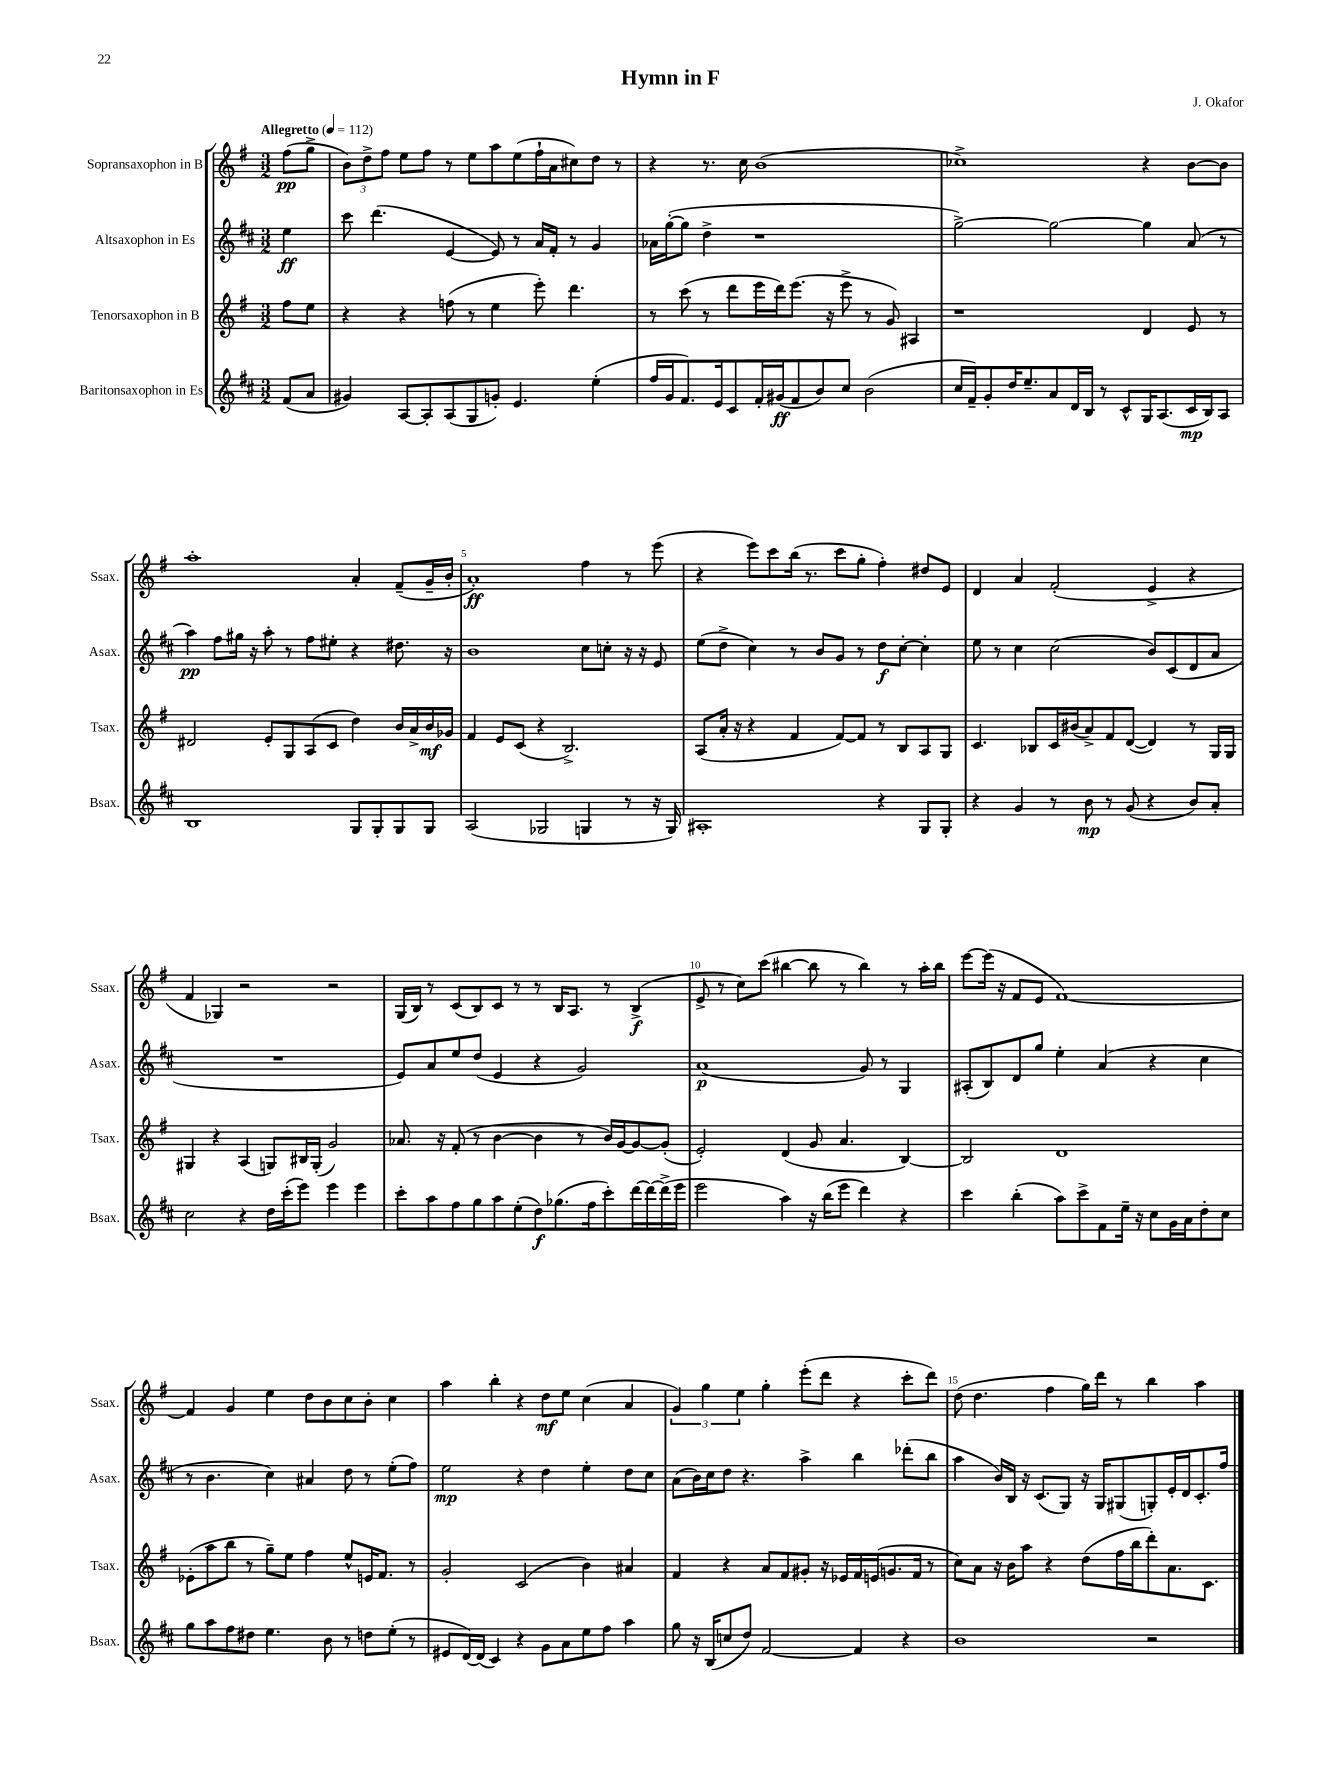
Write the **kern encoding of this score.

**kern	**dynam	**kern	**dynam	**kern	**dynam	**kern	**dynam
*part4	*part4	*part3	*part3	*part2	*part2	*part1	*part1
*staff4	*staff4	*staff3	*staff3	*staff2	*staff2	*staff1	*staff1
*I"Baritonsaxophon in Es	*	*I"Tenorsaxophon in B	*	*I"Altsaxophon in Es	*	*I"Sopransaxophon in B	*
*I'Bsax.	*	*I'Tsax.	*	*I'Asax.	*	*I'Ssax.	*
*clefG2	*	*clefG2	*	*clefG2	*	*clefG2	*
*k[f#c#]	*	*k[f#]	*	*k[f#c#]	*	*k[f#]	*
*M3/2	*	*M3/2	*	*M3/2	*	*M3/2	*
*MM112	*	*MM112	*	*MM112	*	*MM112	*
=	=	=	=	=	=	=	=
!	!	!	!	!	!	!LO:TX:a:B:t=Allegretto	!
(8f#/L	.	8ff#\L	.	4ee\	ff	(8ff#\L	pp
8a/J	.	8ee\J	.	.	.	8gg^\J	.
=1	=1	=1	=1	=1	=1	=1	=1
4g#X/)	.	4r	.	8ccc#\	.	12b\L)	.
.	.	.	.	.	.	12dd^\	.
.	.	.	.	(4.ddd\	.	.	.
.	.	.	.	.	.	12ff#\J	.
[8A/L	.	4r	.	.	.	8ee\L	.
8A'/]	.	.	.	.	.	8ff#\J	.
(8A/	.	(8ffn\	.	[4e/	.	8r	.
8G/	.	8r	.	.	.	8ee\L	.
8gn'/J)	.	4ee\	.	8e/])	.	8aa\	.
4.e/	.	.	.	8r	.	(8ee\	.
.	.	8eee'\)	.	16a/LL	.	16ff#`\L	.
.	.	.	.	16f#'/JJ	.	16a\J	.
.	.	4.ddd\	.	8r	.	8cc#X\)	.
(4ee'\	.	.	.	4g/	.	8dd\J	.
.	.	.	.	.	.	8r	.
=2	=2	=2	=2	=2	=2	=2	=2
16ff#/LL	.	8r	.	16a-X\LL	.	4r	.
16g/J	.	.	.	([16gg'\J	.	.	.
8.f#/)	.	(8ccc\	.	8gg\J]	.	.	.
.	.	8r	.	4dd^\	.	8.r	.
16e/k	.	.	.	.	.	.	.
8c#/	.	8ddd\L	.	.	.	.	.
.	.	.	.	.	.	16cc\	.
16f#'/L	.	16eee\L	.	1r	.	(1b	.
(16g#X/J	ff	16ddd\J)	.	.	.	.	.
8f#/	.	(8.eee\J	.	.	.	.	.
8b/)	.	.	.	.	.	.	.
.	.	16r	.	.	.	.	.
8cc#/J	.	8eee^\	.	.	.	.	.
(2b\	.	8r	.	.	.	.	.
.	.	8g/)	.	.	.	.	.
.	.	4A#X/	.	.	.	.	.
=3	=3	=3	=3	=3	=3	=3	=3
16cc#/LL	.	1r	.	[2gg^\)	.	1cc-X^)	.
16f#~/J)	.	.	.	.	.	.	.
8g'/	.	.	.	.	.	.	.
16dd/K	.	.	.	.	.	.	.
8.ee~/	.	.	.	.	.	.	.
8a/	.	.	.	2gg\_	.	.	.
16d/L	.	.	.	.	.	.	.
16B/JJ	.	.	.	.	.	.	.
8r	.	.	.	.	.	.	.
8c#^^/L	.	.	.	.	.	.	.
16G/K	.	4d/	.	4gg\]	.	4r	.
(8.A/	.	.	.	.	.	.	.
16c#/L	mp	8e/	.	(8a/	.	[8b\L	.
16B/J)	.	.	.	.	.	.	.
8A/J	.	8r	.	8r	.	8b\J]	.
!!LO:LB:g=z
=4	=4	=4	=4	=4	=4	=4	=4
1B	.	2d#X/	.	4aa\)	pp	1aa'	.
.	.	.	.	8ff#\L	.	.	.
.	.	.	.	16gg#X\Jk	.	.	.
.	.	.	.	16r	.	.	.
.	.	8e'/L	.	8aa'\	.	.	.
.	.	8G/	.	8r	.	.	.
.	.	(8A/	.	8ff#\L	.	.	.
.	.	8c/J	.	8ee#X'\J	.	.	.
8G/L	.	4dd\)	.	4r	.	4a'/	.
8G'/	.	.	.	.	.	.	.
8G/	.	16b/LL	.	8.dd#X\	.	(8f#~/L	.
.	.	16a^/	.	.	.	.	.
8G/J	.	16b/	mf	.	.	16g~/L	.
.	.	16g-X/JJ	.	16r	.	16b'/JJ	.
=5	=5	=5	=5	=5	=5	=5	=5
(2A/	.	4f#/	.	1b	.	1a')	ff
.	.	8e/L	.	.	.	.	.
.	.	(8c/J	.	.	.	.	.
2G-X/	.	4r	.	.	.	.	.
.	.	2.B^/)	.	.	.	.	.
4Gn/	.	.	.	8cc#\L	.	4ff#\	.
.	.	.	.	8ccn'\J	.	.	.
8r	.	.	.	16r	.	8r	.
.	.	.	.	16r	.	.	.
16r	.	.	.	8e/	.	(8eee\	.
16G/)	.	.	.	.	.	.	.
=6	=6	=6	=6	=6	=6	=6	=6
1A#X'	.	(8A/L	.	(8ee\L	.	4r	.
.	.	16a'/Jk	.	8dd^\J	.	.	.
.	.	16r	.	.	.	.	.
.	.	4r	.	4cc#\)	.	8eee\L)	.
.	.	.	.	.	.	8ccc\	.
.	.	4f#/	.	8r	.	(16bb\Jk	.
.	.	.	.	.	.	8.r	.
.	.	.	.	8b/L	.	.	.
.	.	[8f#/L)	.	8g/J	.	8ccc\L	.
.	.	8f#/J]	.	8r	.	8gg'\J	.
4r	.	8r	.	8dd\L	f	4ff#'\)	.
.	.	8B/L	.	[8cc#'\J	.	.	.
8G/L	.	8A/	.	4cc#'\]	.	8dd#X/L	.
8G'/J	.	8G/J	.	.	.	8e/J	.
=7	=7	=7	=7	=7	=7	=7	=7
4r	.	4.c/	.	8ee\	.	4d/	.
.	.	.	.	8r	.	.	.
4g/	.	.	.	4cc#\	.	4a/	.
.	.	8B-X/L	.	.	.	.	.
8r	.	16c/L	.	(2cc#\	.	(2f#'/	.
.	.	(16b#X/J	.	.	.	.	.
8b\	mp	8a^/)	.	.	.	.	.
8r	.	8f#/	.	.	.	.	.
(8g/	.	([8d/J	.	.	.	.	.
4r	.	4d/])	.	8b/L)	.	4e^/	.
.	.	.	.	(8c#/	.	.	.
8b/L)	.	8r	.	8d/	.	4r	.
8a'/J	.	16G/LL	.	8a/J	.	.	.
.	.	16G/JJ	.	.	.	.	.
!!LO:LB:g=z
=8	=8	=8	=8	=8	=8	=8	=8
2cc#\	.	4G#X/	.	1.r	.	4f#/	.
.	.	4r	.	.	.	4G-X/)	.
4r	.	(4A/	.	.	.	2r	.
16dd\LL	.	8Gn/L)	.	.	.	.	.
(16ccc#'\J	.	.	.	.	.	.	.
8eee\J)	.	16B#X/L	.	.	.	.	.
.	.	(16G'/JJ	.	.	.	.	.
4eee\	.	2g/)	.	.	.	2r	.
4eee\	.	.	.	.	.	.	.
=9	=9	=9	=9	=9	=9	=9	=9
8ccc#'\L	.	8.a-X/	.	8e/L)	.	(16G/LL	.
.	.	.	.	.	.	16B/JJ)	.
8aa\	.	.	.	8a/	.	8r	.
.	.	16r	.	.	.	.	.
8ff#\	.	(8f#'/	.	8ee/	.	(8c/L	.
8gg\	.	8r	.	(8dd/J	.	8B/)	.
8aa\	.	[4b\	.	4e/	.	8c/J	.
(8ee'\	.	.	.	.	.	8r	.
8dd\)	f	4b\]	.	4r	.	8r	.
(8.gg-X\	.	.	.	.	.	16B/KL	.
.	.	.	.	.	.	8.A/J	.
.	.	8r	.	2g/)	.	.	.
16ff#\k	.	.	.	.	.	.	.
8ccc#'\)	.	16b/LL)	.	.	.	8r	.
.	.	[16g/J	.	.	.	.	.
[16ddd\L	.	8g/_	.	.	.	(4B^/	f
16ddd\_	.	.	.	.	.	.	.
(16ddd^\]	.	(8g'/J]	.	.	.	.	.
16eee\JJ	.	.	.	.	.	.	.
=10	=10	=10	=10	=10	=10	=10	=10
2eee\	.	2e'/)	.	(1a	p	8e^/	.
.	.	.	.	.	.	8r	.
.	.	.	.	.	.	8cc\L)	.
.	.	.	.	.	.	(8ccc\J	.
4aa\)	.	(4d/	.	.	.	[4bb#X\	.
16r	.	8g/	.	.	.	8bb#\]	.
(16bb\KL	.	.	.	.	.	.	.
8eee\J	.	4.a/	.	.	.	8r	.
4ddd\)	.	.	.	8g/)	.	4bb#\)	.
.	.	.	.	8r	.	.	.
4r	.	[4B/)	.	4G/	.	8r	.
.	.	.	.	.	.	16aa'\LL	.
.	.	.	.	.	.	16bb#\JJ	.
=11	=11	=11	=11	=11	=11	=11	=11
4ccc#\	.	2B/]	.	(8A#X'/L	.	[8eee\L	.
.	.	.	.	8B/)	.	(16eee\Jk]	.
.	.	.	.	.	.	16r	.
(4bb'\	.	.	.	8d/	.	8f#/L	.
.	.	.	.	8gg/J	.	8e/J	.
8aa\L)	.	1d	.	4ee'\	.	[1f#)	.
8ccc#^\	.	.	.	.	.	.	.
8f#\	.	.	.	(4a/	.	.	.
16ee~\Jk	.	.	.	.	.	.	.
16r	.	.	.	.	.	.	.
8cc#\L	.	.	.	4r	.	.	.
16g\L	.	.	.	.	.	.	.
16a\J	.	.	.	.	.	.	.
8dd'\	.	.	.	4cc#\	.	.	.
8cc#\J	.	.	.	.	.	.	.
!!LO:LB:g=z
=12	=12	=12	=12	=12	=12	=12	=12
8gg\L	.	(8e-X'\L	.	8r	.	4f#/]	.
8aa\	.	8aa\	.	4.b\	.	.	.
8ff#\	.	8bb\J	.	.	.	4g/	.
8dd#X\J	.	8r	.	.	.	.	.
4.ee\	.	8gg~\L)	.	4cc#\)	.	4ee\	.
.	.	8ee\J	.	.	.	.	.
.	.	4ff#\	.	4a#X/	.	8dd\L	.
8b\	.	.	.	.	.	8b\	.
8r	.	8ee^^/L	.	8dd\	.	8cc\	.
8ddn\L	.	16en/K	.	8r	.	8b'\J	.
.	.	8.f#/J	.	.	.	.	.
(8ee'\J	.	.	.	(8ee'\L	.	4cc\	.
8r	.	8r	.	8ff#\J)	.	.	.
=13	=13	=13	=13	=13	=13	=13	=13
8e#X/L	.	2g'/	.	2ee\	mp	4aa\	.
[16d/L)	.	.	.	.	.	.	.
(16d/JJ]	.	.	.	.	.	.	.
4c#/)	.	.	.	.	.	4bb'\	.
4r	.	(2c/	.	4r	.	4r	.
8g\L	.	.	.	4dd\	.	8dd\L	mf
8a\	.	.	.	.	.	8ee\J	.
8ee\	.	4b\)	.	4ee'\	.	(4cc\	.
8ff#\J	.	.	.	.	.	.	.
4aa\	.	4a#X/	.	8dd\L	.	4a/	.
.	.	.	.	8cc#\J	.	.	.
=14	=14	=14	=14	=14	=14	=14	=14
8gg\	.	4f#/	.	(8a\L	.	6g/)	.
16r	.	.	.	16b\L)	.	.	.
.	.	.	.	.	.	6gg\	.
(16B/KL	.	.	.	16cc#\J	.	.	.
8ccn/	.	4r	.	8dd\J	.	.	.
.	.	.	.	.	.	6ee\	.
8dd/J)	.	.	.	4.r	.	.	.
[2f#/	.	8a/L	.	.	.	4gg'\	.
.	.	8f#/	.	.	.	.	.
.	.	8g#X'/J	.	4aa^\	.	(8eee'\L	.
.	.	16r	.	.	.	8ddd\J	.
.	.	16e-X/LL	.	.	.	.	.
4f#/]	.	16f#/	.	4bb\	.	4r	.
.	.	(16en/J	.	.	.	.	.
.	.	8.gn/	.	.	.	.	.
4r	.	.	.	(8ddd-X'\L	.	8ccc'\L	.
.	.	16f#/Jk	.	.	.	.	.
.	.	8r	.	8bb\J	.	8ddd\J)	.
=15	=15	=15	=15	=15	=15	=15	=15
1b	.	8cc\L)	.	4aa\	.	(8dd\	.
.	.	8a\J	.	.	.	4.dd\	.
.	.	16r	.	16b/LL)	.	.	.
.	.	16b\KL	.	16B/JJ	.	.	.
.	.	8aa\J	.	16r	.	.	.
.	.	.	.	(8.c#/L	.	.	.
.	.	4r	.	.	.	4ff#\	.
.	.	.	.	8G/J)	.	.	.
.	.	(8dd\L	.	16r	.	16gg\LL)	.
.	.	.	.	16G/KL	.	16ddd\JJ	.
.	.	16ff#\L	.	(8G#X/	.	8r	.
.	.	16bb\J	.	.	.	.	.
2r	.	8ddd'\)	.	8Gn'/)	.	4bb\	.
.	.	8.a\	.	16e'/L	.	.	.
.	.	.	.	16d/J	.	.	.
.	.	.	.	8.c#'/	.	4aa\	.
.	.	8.c\J	.	.	.	.	.
.	.	.	.	16ff#/Jk	.	.	.
==	==	==	==	==	==	==	==
*-	*-	*-	*-	*-	*-	*-	*-
